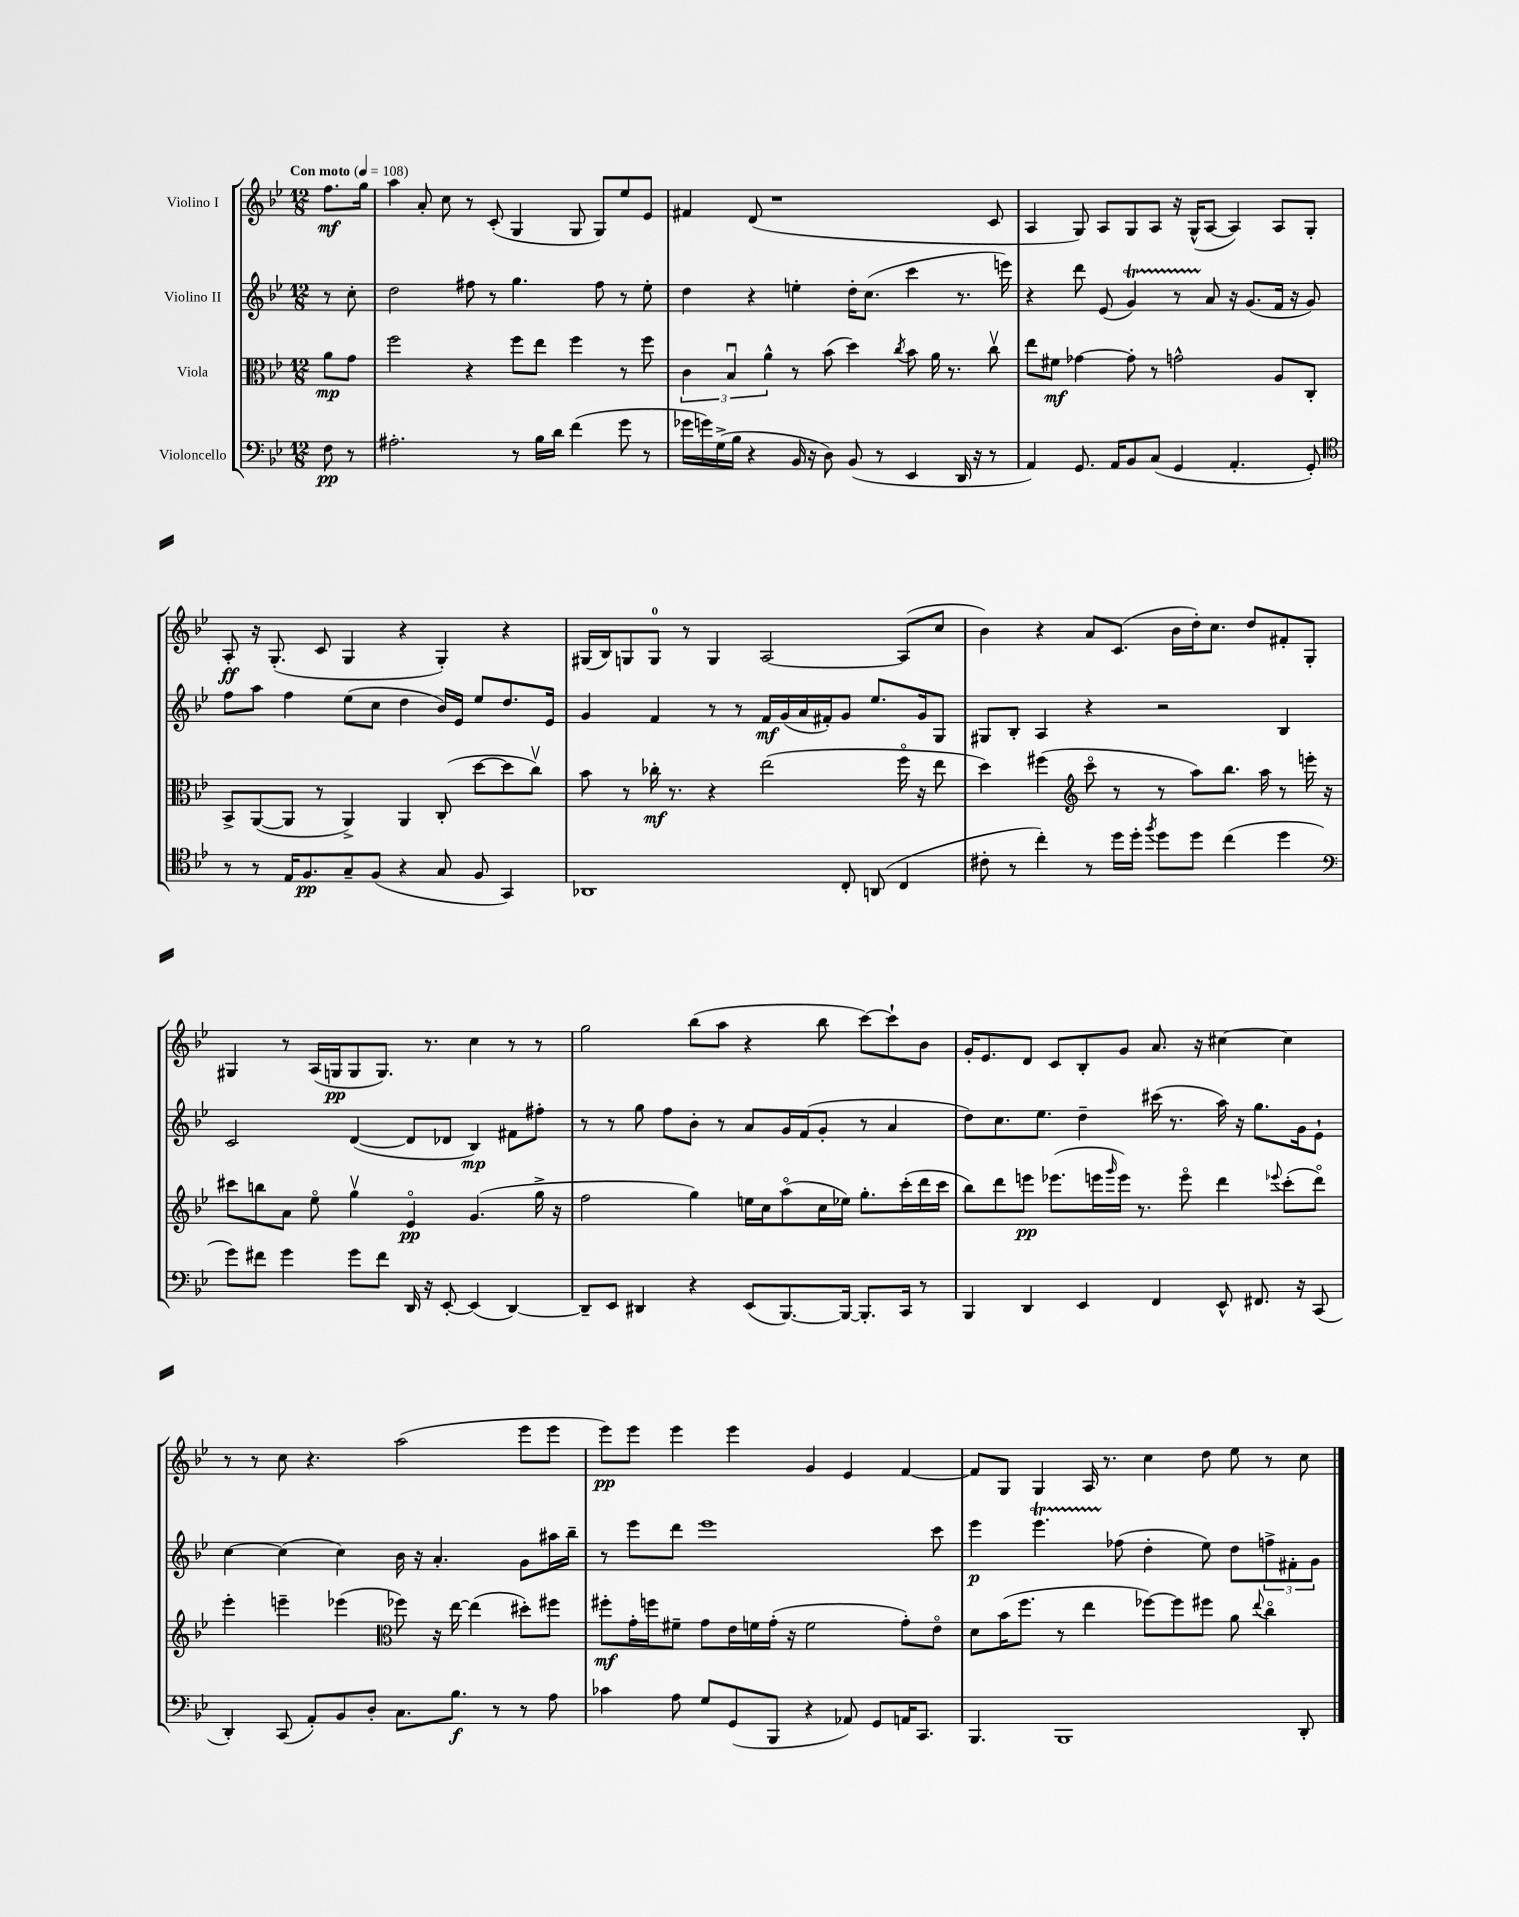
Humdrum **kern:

**kern	**kern	**kern	**kern
*staff4	*staff3	*staff2	*staff1
*clefF4	*clefC3	*clefG2	*clefG2
*k[b-e-]	*k[b-e-]	*k[b-e-]	*k[b-e-]
*M12/8	*M12/8	*M12/8	*M12/8
*MM108	*MM108	*MM108	*MM108
8F\	8a\L	8r	8.ff\L
8r	8g\J	8cc'\	.
.	.	.	16gg\Jk
=	=	=	=
2.A#'\	2ff\	2dd\	4aa\
.	.	.	8a'/
.	.	.	8cc\
.	4r	8ff#\	8r
.	.	8r	(8c'/
8r	8ff\L	4.gg\	4G/
16B-\LL	8ee-\J	.	.
16d\JJ	.	.	.
(4f\	4ff\	.	8G/
.	.	8ff#\	8G/L)
8g\	8r	8r	8ee-/
8r	8ff\	8ee-'\	8e-/J
=	=	=	=
16g-\LL	6c\	4dd\	4f#/
16g\)	.	.	.
(16G^\	.	.	.
.	6B-u/	.	.
16B-\JJ	.	.	.
4r	.	4r	(8d/
.	6a^^\	.	.
.	.	.	1r
16BB-/	8r	4ee'\	.
16r	.	.	.
8D\)	(8b-\	.	.
(8BB-/	4dd\)	16dd'\LK	.
.	.	(8.cc\J	.
8r	.	.	.
.	8qcc/	.	.
4EE-/	8b-\	4ccc\	.
.	16a\	.	.
.	8.r	.	.
16DD/	.	8.r	.
16r	.	.	.
8r	8ccv\	.	8c/
.	.	16eee\)	.
=	=	=	=
4AA/)	8ee-\L	4r	4A/
.	8f#\J	.	.
8.GG/	[4g-\	8ddd\	8G/)
.	.	(8e-/	8A/L
16AA/LK	.	.	.
8BB-/	8g-'\]	4g/)	8G/
(8C/J	8r	.	8A/J
4GG/	2g^^\	8r	16r
.	.	.	(16G^^/LK
.	.	8a/	[8A/J
4.AA'/	.	16r	4A/])
.	.	(8.g/L	.
.	8A/L	16f/Jk	8A/L
.	.	16r	.
8GG'/)	8C'/J	8g/)	8G'/J
=	=	=	=
*clefC4	*	*	*
8r	8BB-^/L	8ff\L	8A'/
8r	([8AA/	8aa\J	16r
.	.	.	(8.G'/
16E-/LK	8AA/]J	4ff\	.
8.F/	.	.	.
.	8r	.	8c/
8G~/	4AA^/)	(8ee-\L	4G/
(8F/J	.	8cc\J	.
4r	4AA/	4dd\	4r
8G/	(8C'/	16b-/LL)	4G'/)
.	.	16e-/JJ	.
8F/	[8dd\L	8ee-/L	.
4GG/)	8dd\]	8.dd/	4r
.	8ccv\J)	.	.
.	.	16e-/Jk	.
=	=	=	=
1AA-	8b-\	4g/	(16G#/LL
.	.	.	16B-/J)
.	8r	.	8G/
.	16cc-'\	4f/	8G/J
.	8.r	.	.
.	.	.	8r
.	4r	8r	4G/
.	.	8r	.
.	(2ee-\	16f/LL	[2A/
.	.	(16g/	.
.	.	16a/	.
.	.	16f#'/J)	.
8C'/	.	8g/J	.
(8AA/	.	8.ee-/L	.
4C/	16ffo\	.	(8A/]L
.	16r	16g/k	.
.	8ee-\	8G/J	8cc/J
=	=	=	=
8c#'\	4dd\)	8G#/L	4b-\)
8r	.	8B-'/J	.
4cc'\)	(4ff#\	4A/	4r
*	*clefG2	*	*
8r	8ccco\	4r	8a/L
16dd\LL	8r	.	(8.c/J
16dd'\JJ	.	.	.
8qff/	.	.	.
8dd\L	8r	2r	.
.	.	.	16b-\LL
8dd\J	8aa\L)	.	16dd'\J)
.	.	.	8.cc\J
(4cc\	8.bb-\J	.	.
.	.	.	8dd/L
.	16aa\	.	.
4dd\	8r	4B-/	8f#'/
.	16eee'\	.	8G'/J
.	16r	.	.
=	=	=	=
*clefF4	*	*	*
8g\L)	8ccc#\L	2c/	4G#/
8f#\J	8bb\	.	.
4g\	8a\J	.	8r
.	8ee-o\	.	(16A/LL
.	.	.	16G/J
8g\L	4ggv\	([4d/	8G/
8f#\J	.	.	8.G/J)
16DD/	4e-o/	8d/]L	.
16r	.	.	8.r
[8EE-'/	.	8d-/J	.
(4EE-/]	(4.g/	4B-/)	4cc\
[4DD/)	.	8f#\L	8r
.	16gg^\	8ff#'\J	8r
.	16r	.	.
=	=	=	=
8DD~/]L	2ff\	8r	2gg\
8EE-/J	.	8r	.
4DD#/	.	8gg\	.
.	.	8ff\L	.
4r	4gg\)	8b-'\J	(8bb-\L
.	.	8r	8aa\J
(8EE-/L	16ee\LL	8a/L	4r
.	16cc\J	.	.
[8.BBB-/)	(8aao\	16g/L	.
.	.	(16f/J	.
.	16cc\L	8g'/J	8bb-\
16BBB-/_Jk	16ee-\JJ)	.	.
8.BBB-'/]L	8.gg'\L	8r	[8ccc\L)
.	.	4a/	8ccc`\]
16CC/Jk	(16ccc'\L	.	.
8r	16ddd\	.	8b-\J
.	16ccc\JJ	.	.
=	=	=	=
4BBB-/	8bb-\L)	8dd\L)	16g'/LK
.	.	.	8.e-/
.	8ddd\	8.cc\	.
4DD/	8eee\J	.	8d/J
.	.	8.ee-\J	.
.	(8.eee-\L	.	8c/L
4EE-/	.	4dd~\	8B-'/
.	16eee\L	.	.
.	16qqggg/	.	.
.	16eee\JJ)	.	8g/J
.	8.r	.	.
4FF/	.	(16ccc#\	8.a/
.	.	8.r	.
.	8eeeo\	.	.
.	.	.	16r
8EE-^^/	4ddd\	16aa\)	[4cc#\
.	.	16r	.
8.FF#/	.	8.gg\L	.
.	8qqeee-/	.	.
.	(8ccc'\L	.	4cc#\]
16r	.	16g\k	.
(8CC/	8dddo\J)	8e-`\J	.
=	=	=	=
4DD'/)	4eee-'\	[4cc\	8r
.	.	.	8r
(8CC/	4eee~\	(4cc\]	8cc\
8AA'/L)	.	.	4.r
8BB-/	(4eee-\	4cc\)	.
8D'/J	.	.	.
*	*clefC3	*	*
8.C\L	8ff-\)	16b-\	(2aa\
.	.	16r	.
.	16r	4.a'/	.
8.B-\J	[16ee-\	.	.
.	(4ee-\]	.	.
8r	.	.	.
8r	8dd#'\L)	8g\L	8eee-\L
8A\	8ff#\J	16aa#\L	8eee-\J
.	.	16bb-~\JJ	.
=	=	=	=
4c-\	8ff#'\L	8r	8eee-\L)
.	16g'\L	8eee-\L	8eee-\J
.	16ff\J	.	.
8A\	8f#~\J	8ddd\J	4eee-\
8G/L	8g\L	1eee-	.
(8GG/	16e-\L	.	4eee-\
.	16f\	.	.
8BBB-/J	(16g'\JJ	.	.
.	16r	.	.
4r	2f\	.	4g/
8AA-/)	.	.	4e-/
8GG/L	.	.	.
16AA/K	8g'\L)	.	[4f/
8.CC/J	.	.	.
.	8e-o\J	8ccc\	.
=	=	=	=
4.BBB-/	8d\L	4eee-\	8f/]L
.	(16b-\K	.	8G/J
.	8.ff\J	.	.
.	.	4.eee-\	4G/
1BBB-	8r	.	.
.	4ee-\	.	16A/
.	.	.	8.r
.	.	(8ff-\	.
.	[8ff-\L)	4dd'\	4cc\
.	8ff-\]	.	.
.	8ff#\J	8ee-\)	8dd\
.	8a\	8dd\L	8ee-\
.	8qqee-/	.	.
.	4cco\	12ff^\	8r
.	.	12f#'\	.
8DD'/	.	.	8cc\
.	.	12g\J	.
==	==	==	==
*-	*-	*-	*-
